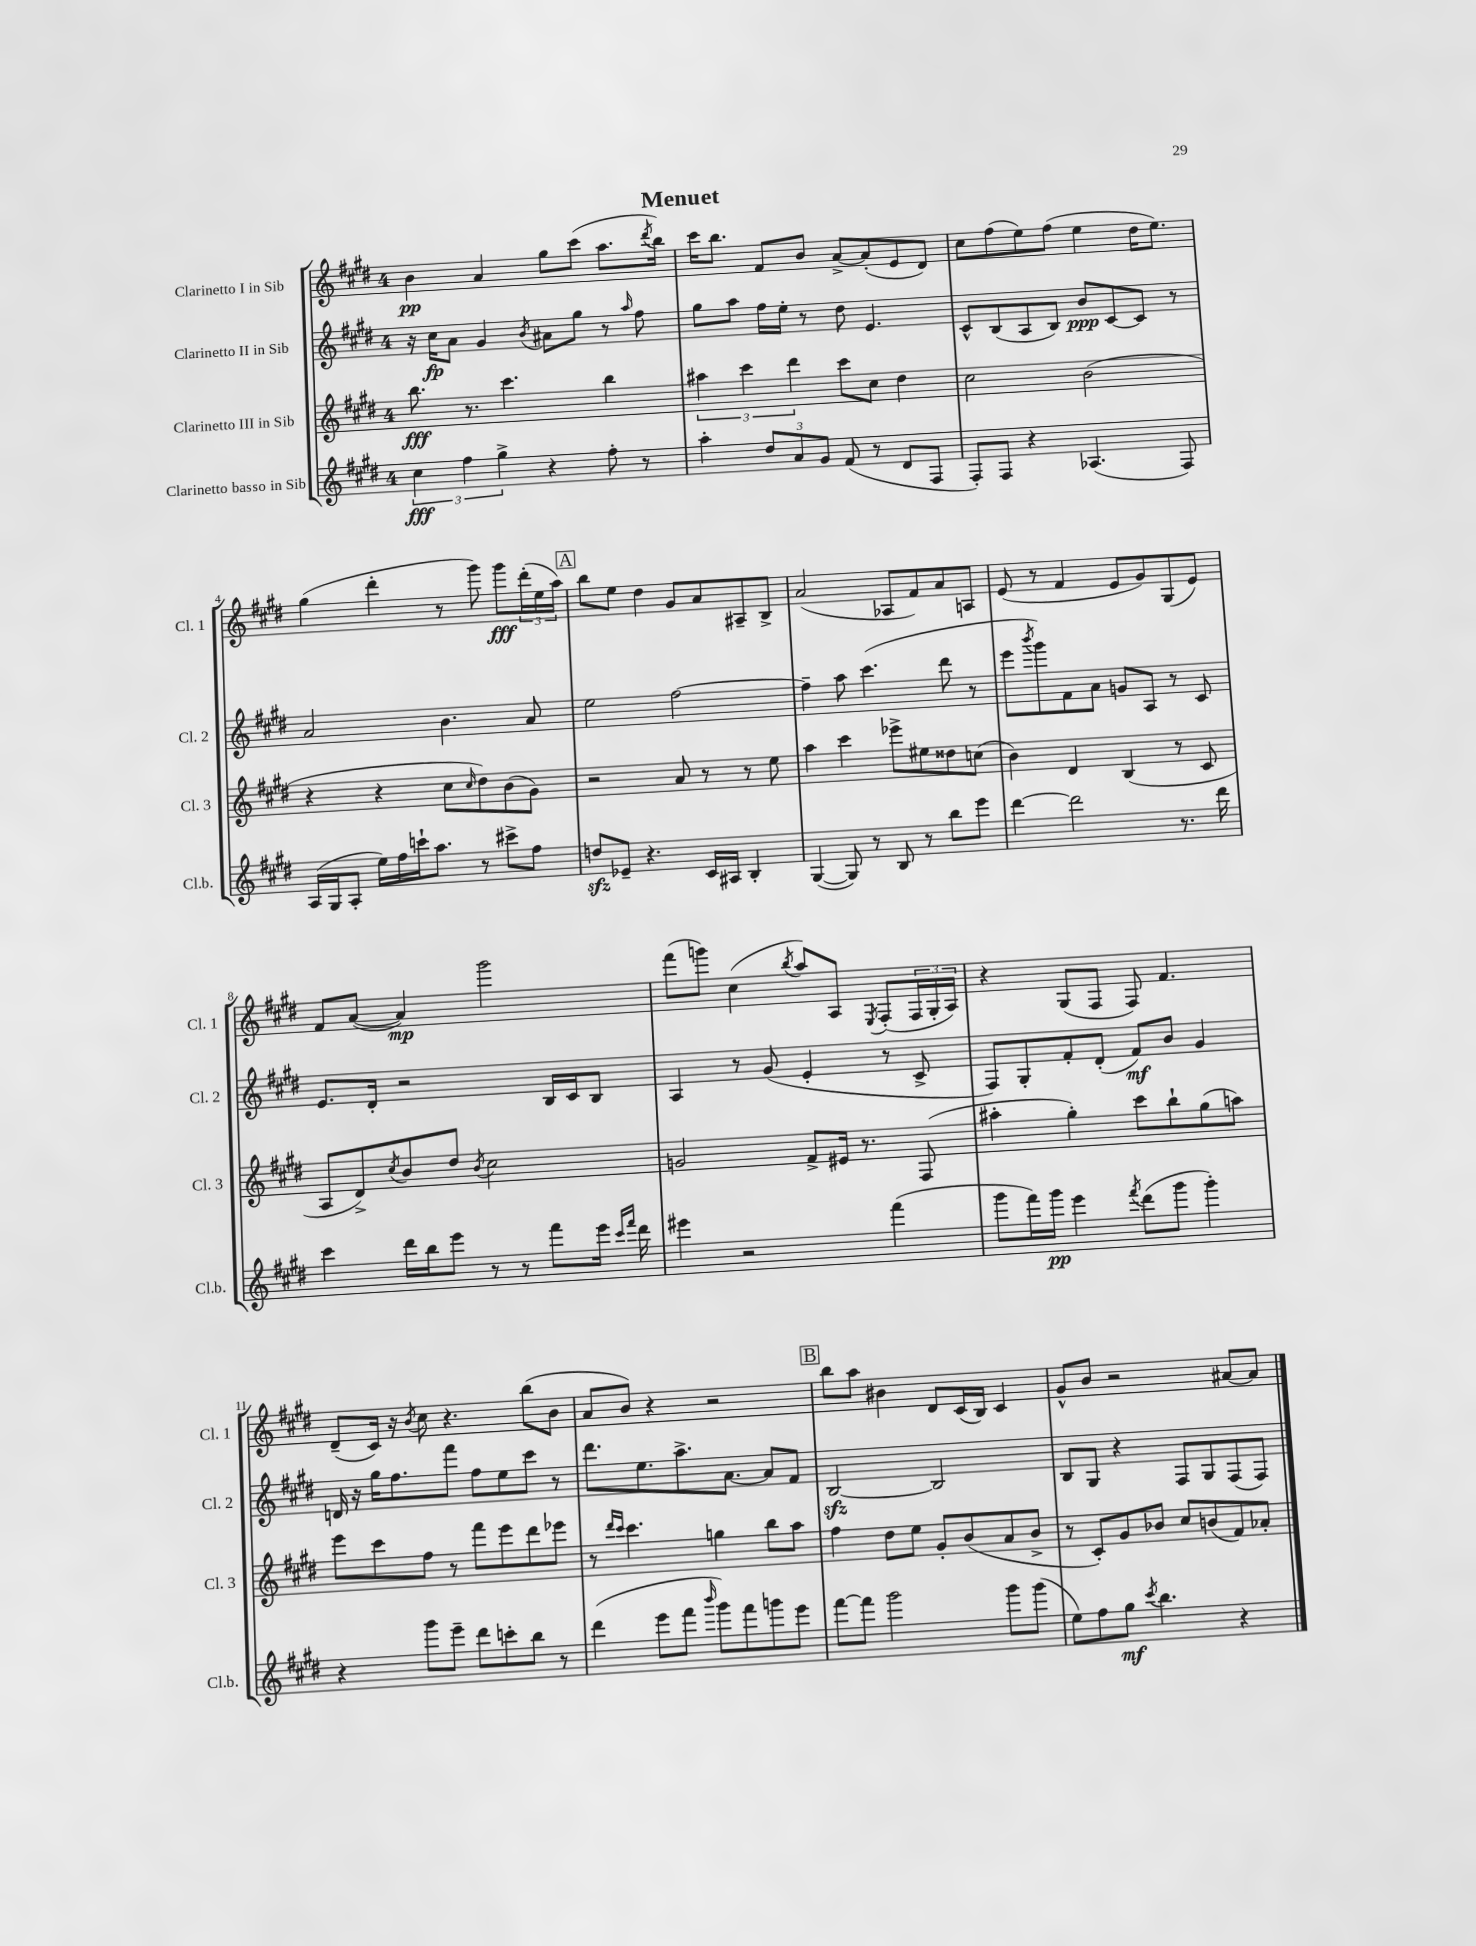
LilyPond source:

\header { title = "Menuet" }
<<
\new StaffGroup <<
\new Staff = "s0" \with { instrumentName = "Clarinetto I in Sib" shortInstrumentName = "Cl. 1" } {
    \clef treble \key e \major \once \override Staff.TimeSignature.style = #'single-digit \time 4/4
    b'4\pp a'4 gis''8 cis'''8( a''8. \acciaccatura { dis'''8 } b''16) |
    cis'''16 b''8. fis'8 b'8 a'8~-> a'8-.( e'8 dis'8) |
    cis''8 fis''8( e''8) fis''8( e''4 dis''16 e''8.) |
    gis''4( dis'''4-. r8 gis'''8) gis'''8\fff \tuplet 3/2 { dis'''16-.( e''16 a''16) } |
    \mark \markup { \box "A" } b''8 e''8 dis''4 gis'8 a'8 ais8-- b8-> |
    a'2( aes8 fis'8) a'8 a8 |
    e'8( r8 fis'4 e'8 gis'8) gis8( e'8) |
    fis'8 a'8~( a'4\mp) gis'''2 |
    fis'''8( g'''8) cis''4( \acciaccatura { b''8 } a''8) a8 \acciaccatura { e8 } fis8-.( \tuplet 3/2 { fis16 gis16-. a16) } |
    r4 gis8( fis8 fis8) fis'4. |
    dis'8--( cis'16) r16 \acciaccatura { b'8 } cis''8 r4. b''8( b'8 |
    a'8 b'8) r4 r2 |
    \mark \markup { \box "B" } b''8 a''8 bis'4 dis'8 cis'16( b16) cis'4 |
    gis'8-^ b'8 r2 ais'8~ ais'8 \bar "|." |
}
\new Staff = "s1" \with { instrumentName = "Clarinetto II in Sib" shortInstrumentName = "Cl. 2" } {
    \clef treble \key e \major \once \override Staff.TimeSignature.style = #'single-digit \time 4/4
    r16 cis''16\fp a'8 gis'4 \acciaccatura { b'8 } ais'8 gis''8 r8 \grace { a''16 } fis''8 |
    gis''8 a''8 fis''16 e''16-. r8 dis''8 e'4. |
    cis'8-^ b8( a8 b8) b'8\ppp cis'8~ cis'8 r8 |
    a'2 b'4. a'8 |
    \mark \markup { \box "A" } e''2 fis''2~ |
    fis''4-- a''8 cis'''4.( dis'''8 r8 |
    e'''8 \acciaccatura { b'''8 } gis'''8) fis'8 a'8 g'8 a8 r8 cis'8 |
    e'8. dis'16-. r2 b16 cis'16 b8 |
    a4 r8 gis'8( e'4-. r8 cis'8-> |
    fis8) gis8-. fis'8-. dis'8-.( fis'8\mf) b'8 gis'4 |
    d'16 r16 gis''16 fis''8. fis'''8 fis''8 e''8 cis'''8 r8 |
    dis'''8. e''8. a''8.-> a'8.~ a'8 fis'8 |
    \mark \markup { \box "B" } b2~\sfz b2 |
    b8 gis8 r4 fis8 gis8 fis8( fis8) \bar "|." |
}
\new Staff = "s2" \with { instrumentName = "Clarinetto III in Sib" shortInstrumentName = "Cl. 3" } {
    \clef treble \key e \major \once \override Staff.TimeSignature.style = #'single-digit \time 4/4
    b''8.\fff r8. cis'''4. b''4 |
    \tuplet 3/2 { ais''4 cis'''4 dis'''4 } cis'''8 cis''8 dis''4 |
    cis''2 b'2( |
    r4 r4 cis''8 \grace { cis''16 } dis''8) b'8( gis'8) |
    \mark \markup { \box "A" } r2 a'8 r8 r8 e''8 |
    a''4 cis'''4 ees'''8-> eis''8 disis''8 c''8( |
    b'4) dis'4 b4( r8 cis'8 |
    a8 dis'8->) \acciaccatura { cis''8 } b'8 dis''8 \acciaccatura { b'8 } cis''2 |
    g'2 fis'8-> eis'16 r8. fis8( |
    ais''4-. gis''4-.) cis'''8 b''8-! gis''8( a''8) |
    e'''8 cis'''8 fis''8 r8 fis'''8 e'''8 dis'''8 ees'''8 |
    r8 \grace { dis'''16 cis'''16 } cis'''4. g''4 b''8 a''8 |
    \mark \markup { \box "B" } fis''4 dis''8 e''8 gis'8-. b'8( a'8 b'8-> |
    r8 cis'8-.) gis'8 bes'8 cis''8 b'8( fis'8) aes'8-. \bar "|." |
}
\new Staff = "s3" \with { instrumentName = "Clarinetto basso in Sib" shortInstrumentName = "Cl.b." } {
    \clef treble \key e \major \once \override Staff.TimeSignature.style = #'single-digit \time 4/4
    \tuplet 3/2 { cis''4\fff fis''4 gis''4-> } r4 fis''8-. r8 |
    a''4-. \tuplet 3/2 { dis''8 a'8 gis'8 } fis'8( r8 dis'8 fis8 |
    fis8-.) fis8 r4 aes4.( fis8) |
    a16( gis16 a8-. e''16) fis''16 c'''16-! a''8. r8 cis'''8-> fis''8 |
    \mark \markup { \box "A" } d''8\sfz ees'8-- r4. cis'16 ais16 b4-. |
    gis4~( gis8) r8 b8 r8 b''8 e'''8 |
    dis'''4~ dis'''2 r8. dis'''16 |
    cis'''4 dis'''16 b''16 e'''8 r8 r8 fis'''8 e'''16 \grace { cis'''16 fis'''16 } dis'''16 |
    eis'''4 r2 fis'''4( |
    gis'''8 fis'''16) gis'''16\pp e'''4 \acciaccatura { fis'''8 } dis'''8( gis'''8 gis'''4-.) |
    r4 gis'''8 e'''8-- dis'''8 c'''8-. b''8 r8 |
    dis'''4( e'''8 fis'''8 \grace { b'''16 } gis'''8) fis'''8 g'''8 e'''8 |
    \mark \markup { \box "B" } fis'''8~ fis'''8 gis'''2 gis'''8 gis'''8( |
    e''8) fis''8 gis''8\mf \acciaccatura { cis'''8 } b''4. r4 \bar "|." |
}
>>
>>
